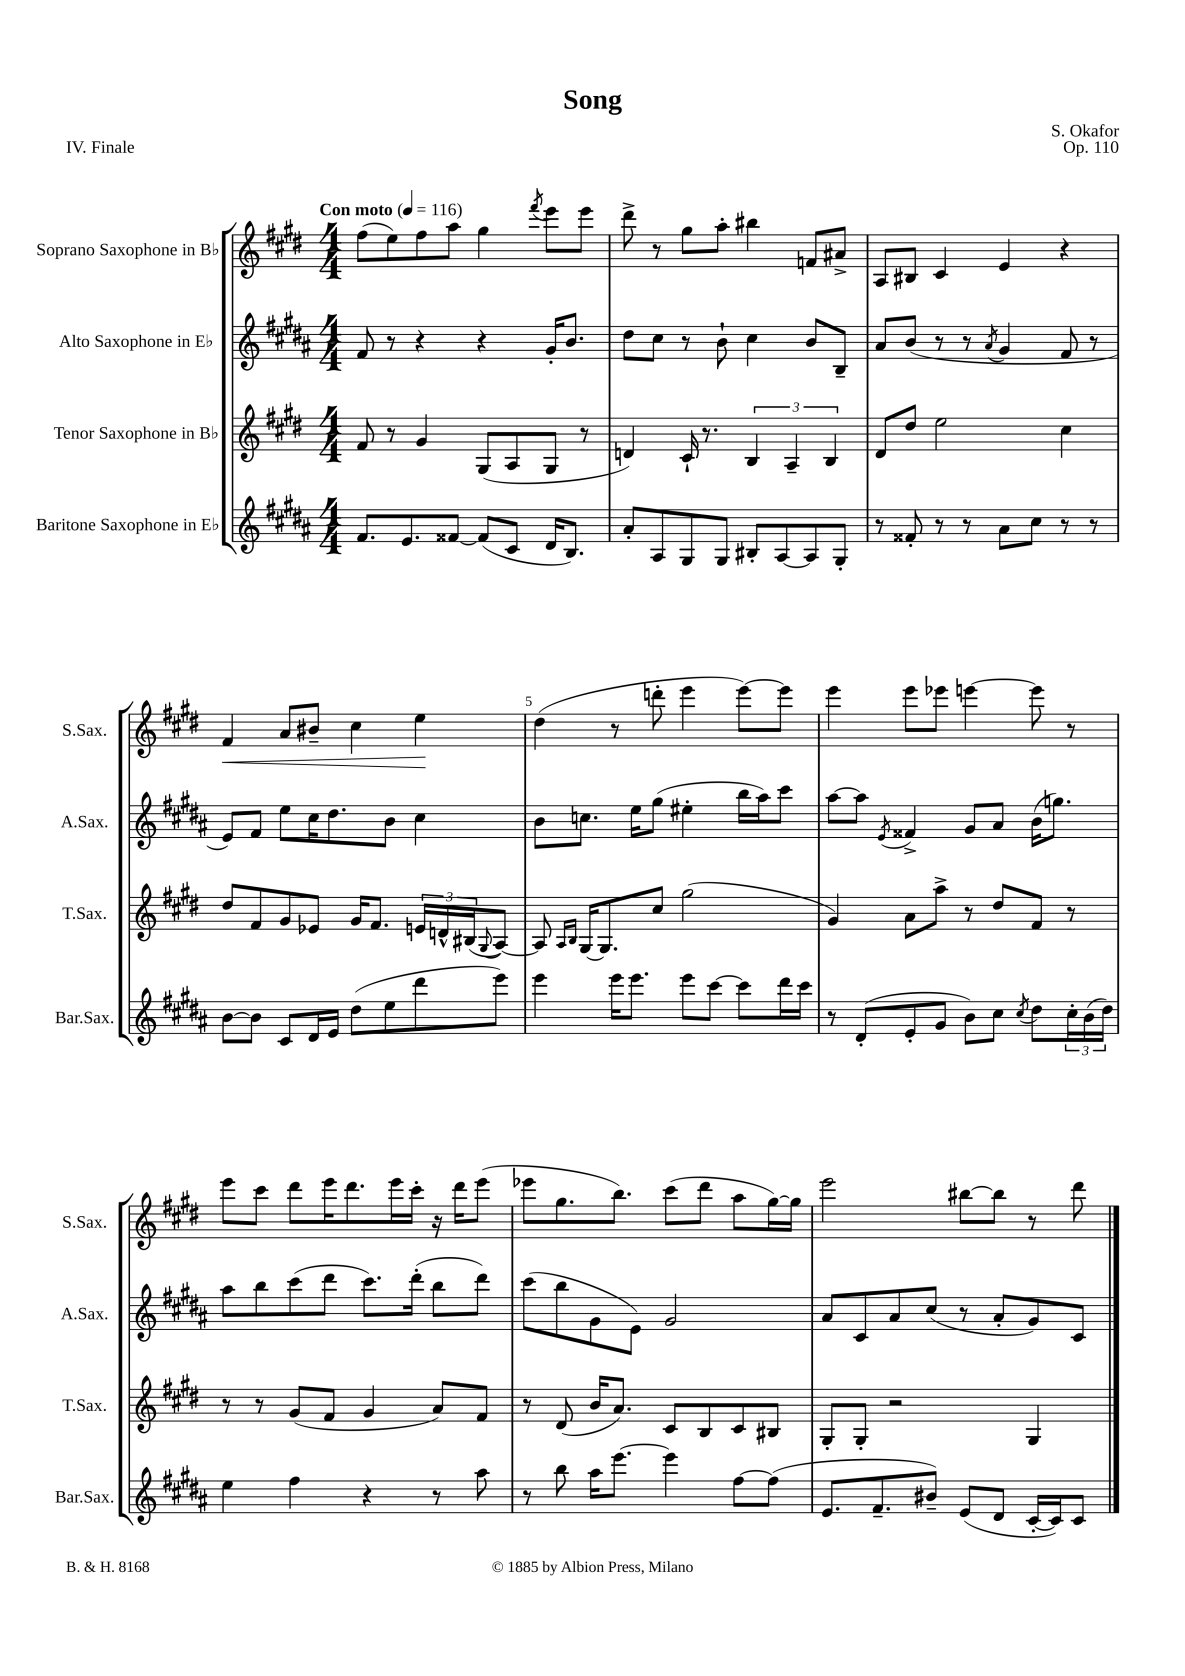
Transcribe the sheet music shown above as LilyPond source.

\header { title = "Song" composer = "S. Okafor" opus = "Op. 110" piece = "IV. Finale" }
<<
\new StaffGroup <<
\new Staff = "s0" \with { instrumentName = "Soprano Saxophone in Bb" shortInstrumentName = "S.Sax." } {
    \clef treble \key e \major \numericTimeSignature \time 4/4 \tempo "Con moto" 4 = 116
    fis''8( e''8) fis''8 a''8 gis''4 \acciaccatura { fis'''8 } e'''8 e'''8 |
    dis'''8-> r8 gis''8 a''8-. bis''4 f'8 ais'8-> |
    a8 bis8 cis'4 e'4 r4 |
    fis'4\< a'8 bis'8-- cis''4 e''4\! |
    dis''4( r8 d'''8-. e'''4 e'''8~) e'''8 |
    e'''4 e'''8 ees'''8 e'''4~ e'''8 r8 |
    e'''8 cis'''8 dis'''8 e'''16 dis'''8. e'''16 cis'''16-. r16 dis'''16 e'''8( |
    ees'''8 gis''8. b''8.) cis'''8( dis'''8 a''8 gis''16~) gis''16 |
    e'''2 bis''8~ bis''8 r8 dis'''8 \bar "|." |
}
\new Staff = "s1" \with { instrumentName = "Alto Saxophone in Eb" shortInstrumentName = "A.Sax." } {
    \clef treble \key b \major \numericTimeSignature \time 4/4
    fis'8 r8 r4 r4 gis'16-. b'8. |
    dis''8 cis''8 r8 b'8-! cis''4 b'8 b8-- |
    ais'8 b'8( r8 r8 \acciaccatura { ais'8 } gis'4 fis'8 r8 |
    e'8) fis'8 e''8 cis''16 dis''8. b'8 cis''4 |
    b'8 c''8. e''16 gis''8( eis''4-. b''16 ais''16) cis'''8 |
    ais''8~ ais''8 \acciaccatura { e'8 } fisis'4-> gis'8 ais'8 b'16( g''8.) |
    ais''8 b''8 cis'''8( dis'''8 cis'''8.) dis'''16-.( b''8 dis'''8) |
    cis'''8( b''8 gis'8 e'8) gis'2 |
    ais'8 cis'8 ais'8 cis''8( r8 ais'8-. gis'8) cis'8 \bar "|." |
}
\new Staff = "s2" \with { instrumentName = "Tenor Saxophone in Bb" shortInstrumentName = "T.Sax." } {
    \clef treble \key e \major \numericTimeSignature \time 4/4
    fis'8 r8 gis'4 gis8( a8 gis8 r8 |
    d'4) cis'16-! r8. \tuplet 3/2 { b4 a4-- b4 } |
    dis'8 dis''8 e''2 cis''4 |
    dis''8 fis'8 gis'8 ees'8 gis'16 fis'8. \tuplet 3/2 { e'16 d'16-^ bis16( } \appoggiatura { gis8 } a8~) |
    a8 \grace { a16 b16 } gis16~ gis8. cis''8 gis''2( |
    gis'4) a'8 a''8-> r8 dis''8 fis'8 r8 |
    r8 r8 gis'8( fis'8 gis'4 a'8) fis'8 |
    r8 dis'8( b'16 a'8.) cis'8 b8 cis'8 bis8 |
    gis8-. gis8-. r2 gis4 \bar "|." |
}
\new Staff = "s3" \with { instrumentName = "Baritone Saxophone in Eb" shortInstrumentName = "Bar.Sax." } {
    \clef treble \key b \major \numericTimeSignature \time 4/4
    fis'8. e'8. fisis'8~ fisis'8( cis'8 dis'16 b8.) |
    ais'8-. ais8 gis8 gis8 bis8-. ais8~ ais8 gis8-. |
    r8 fisis'8-. r8 r8 ais'8 cis''8 r8 r8 |
    b'8~ b'8 cis'8 dis'16 e'16 dis''8( e''8 dis'''8 e'''8) |
    e'''4 e'''16 e'''8. e'''8 cis'''8~ cis'''8 dis'''16 cis'''16 |
    r8 dis'8-.( e'8-. gis'8 b'8) cis''8 \acciaccatura { cis''8 } dis''8 \tuplet 3/2 { cis''16-. b'16( dis''16) } |
    e''4 fis''4 r4 r8 ais''8 |
    r8 b''8 ais''16 e'''8.~ e'''4 fis''8~ fis''8( |
    e'8. fis'8.-- bis'8--) e'8( dis'8 cis'16~-. cis'16) cis'8 \bar "|." |
}
>>
>>
\layout { \context { \Score \override BarNumber.break-visibility = ##(#f #t #t) barNumberVisibility = #(every-nth-bar-number-visible 5) } }
